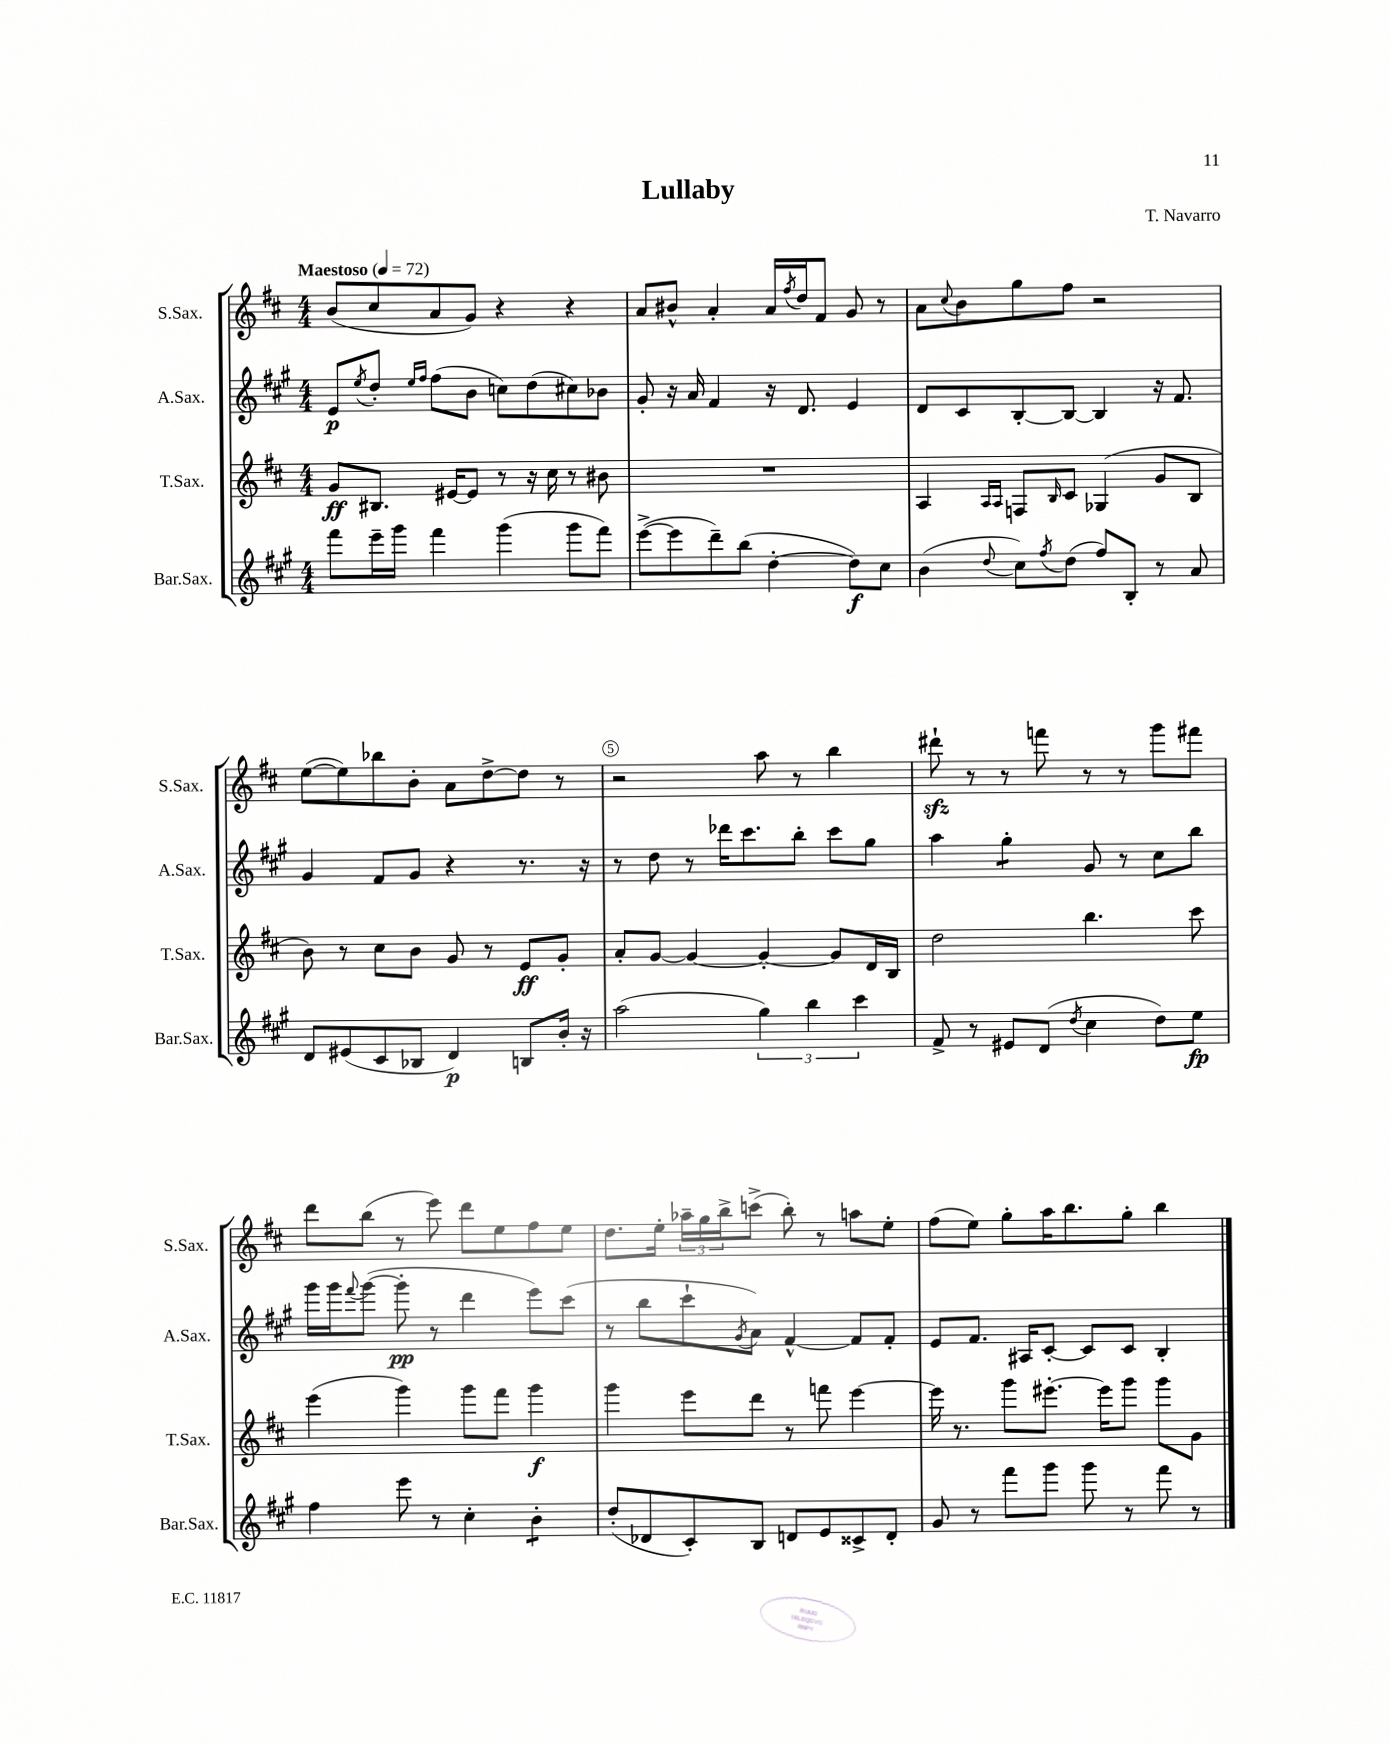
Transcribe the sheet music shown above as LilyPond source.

\header { title = "Lullaby" composer = "T. Navarro" }
<<
\new StaffGroup <<
\new Staff = "s0" \with { instrumentName = "S.Sax." shortInstrumentName = "S.Sax." } {
    \clef treble \key d \major \numericTimeSignature \time 4/4 \tempo "Maestoso" 4 = 72
    b'8( cis''8 a'8 g'8) r4 r4 |
    a'8 bis'8-^ a'4-. a'16 \acciaccatura { fis''8 } d''16 fis'8 g'8 r8 |
    a'8 \appoggiatura { cis''8 } b'8 g''8 fis''8 r2 |
    e''8~( e''8) bes''8 b'8-. a'8 d''8~-> d''8 r8 |
    r2 a''8 r8 b''4 |
    dis'''8-!\sfz r8 r8 f'''8 r8 r8 g'''8 fis'''8 |
    d'''8 b''8( r8 e'''8) d'''8 e''8 fis''8 e''8 |
    d''8. e''16-. \tuplet 3/2 { aes''16-- g''16 b''16-> } c'''8->( b''8-.) r8 a''8 e''8-. |
    fis''8( e''8) g''8-. a''16 b''8. g''8-. b''4 \bar "|." |
}
\new Staff = "s1" \with { instrumentName = "A.Sax." shortInstrumentName = "A.Sax." } {
    \clef treble \key a \major \numericTimeSignature \time 4/4
    e'8\p \acciaccatura { e''8 } d''8-. \grace { e''16 fis''16 } fis''8( b'8 c''8) d''8( cis''8) bes'8 |
    gis'8-. r16 a'16 fis'4 r16 d'8. e'4 |
    d'8 cis'8 b8~-. b8~ b4 r16 fis'8. |
    gis'4 fis'8 gis'8 r4 r8. r16 |
    r8 d''8 r8 des'''16 cis'''8. b''8-. cis'''8 gis''8 |
    a''4 gis''4:8-. gis'8 r8 cis''8 b''8 |
    gis'''16 gis'''16 \appoggiatura { fis'''8 } gis'''8~( gis'''8-.\pp r8 d'''4 e'''8) cis'''8( |
    r8 b''8 cis'''8-! \acciaccatura { gis'8 } a'8) fis'4~-^ fis'8 fis'8-. |
    e'8 fis'8. ais16 cis'8~-. cis'8 cis'8 b4-. \bar "|." |
}
\new Staff = "s2" \with { instrumentName = "T.Sax." shortInstrumentName = "T.Sax." } {
    \clef treble \key d \major \numericTimeSignature \time 4/4
    g'8\ff bis8. eis'16~ eis'8 r8 r16 cis''16 r8 bis'8 |
    R1 |
    a4 \grace { a16 a16 } f8 \grace { b16 } cis'8 ges4( g'8 b8 |
    b'8) r8 cis''8 b'8 g'8 r8 e'8\ff g'8-. |
    a'8-. g'8~ g'4~ g'4~-. g'8 d'16 b16 |
    d''2 b''4. cis'''8 |
    e'''4( g'''4) g'''8 fis'''8 g'''4\f |
    g'''4 e'''8 d'''8 r8 f'''8 e'''4~ |
    e'''16 r8. g'''8 eis'''8.~-. eis'''16 g'''8 g'''8 g'8 \bar "|." |
}
\new Staff = "s3" \with { instrumentName = "Bar.Sax." shortInstrumentName = "Bar.Sax." } {
    \clef treble \key a \major \numericTimeSignature \time 4/4
    fis'''8 e'''16-- gis'''16 fis'''4 gis'''4( gis'''8 fis'''8) |
    e'''8~->( e'''8 d'''8--) b''8( d''4~-. d''8\f) cis''8 |
    b'4( \appoggiatura { d''8 } cis''8) \acciaccatura { fis''8 } d''8( fis''8) b8-. r8 a'8 |
    d'8 eis'8( cis'8 bes8 d'4\p) b8 b'16-. r16 |
    a''2( \tuplet 3/2 { gis''4) b''4 cis'''4 } |
    fis'8-> r8 eis'8 d'8( \acciaccatura { d''8 } cis''4 d''8) e''8\fp |
    fis''4 e'''8 r8 cis''4-. b'4:8-. |
    d''8-.( des'8 cis'8-.) b8 d'8 e'8 cisis'8-> d'8-. |
    gis'8 r8 fis'''8 gis'''8 gis'''8 r8 fis'''8 r8 \bar "|." |
}
>>
>>
\layout { \context { \Score \override BarNumber.break-visibility = ##(#f #t #t) barNumberVisibility = #(every-nth-bar-number-visible 5) \override BarNumber.stencil = #(make-stencil-circler 0.1 0.3 ly:text-interface::print) } }
